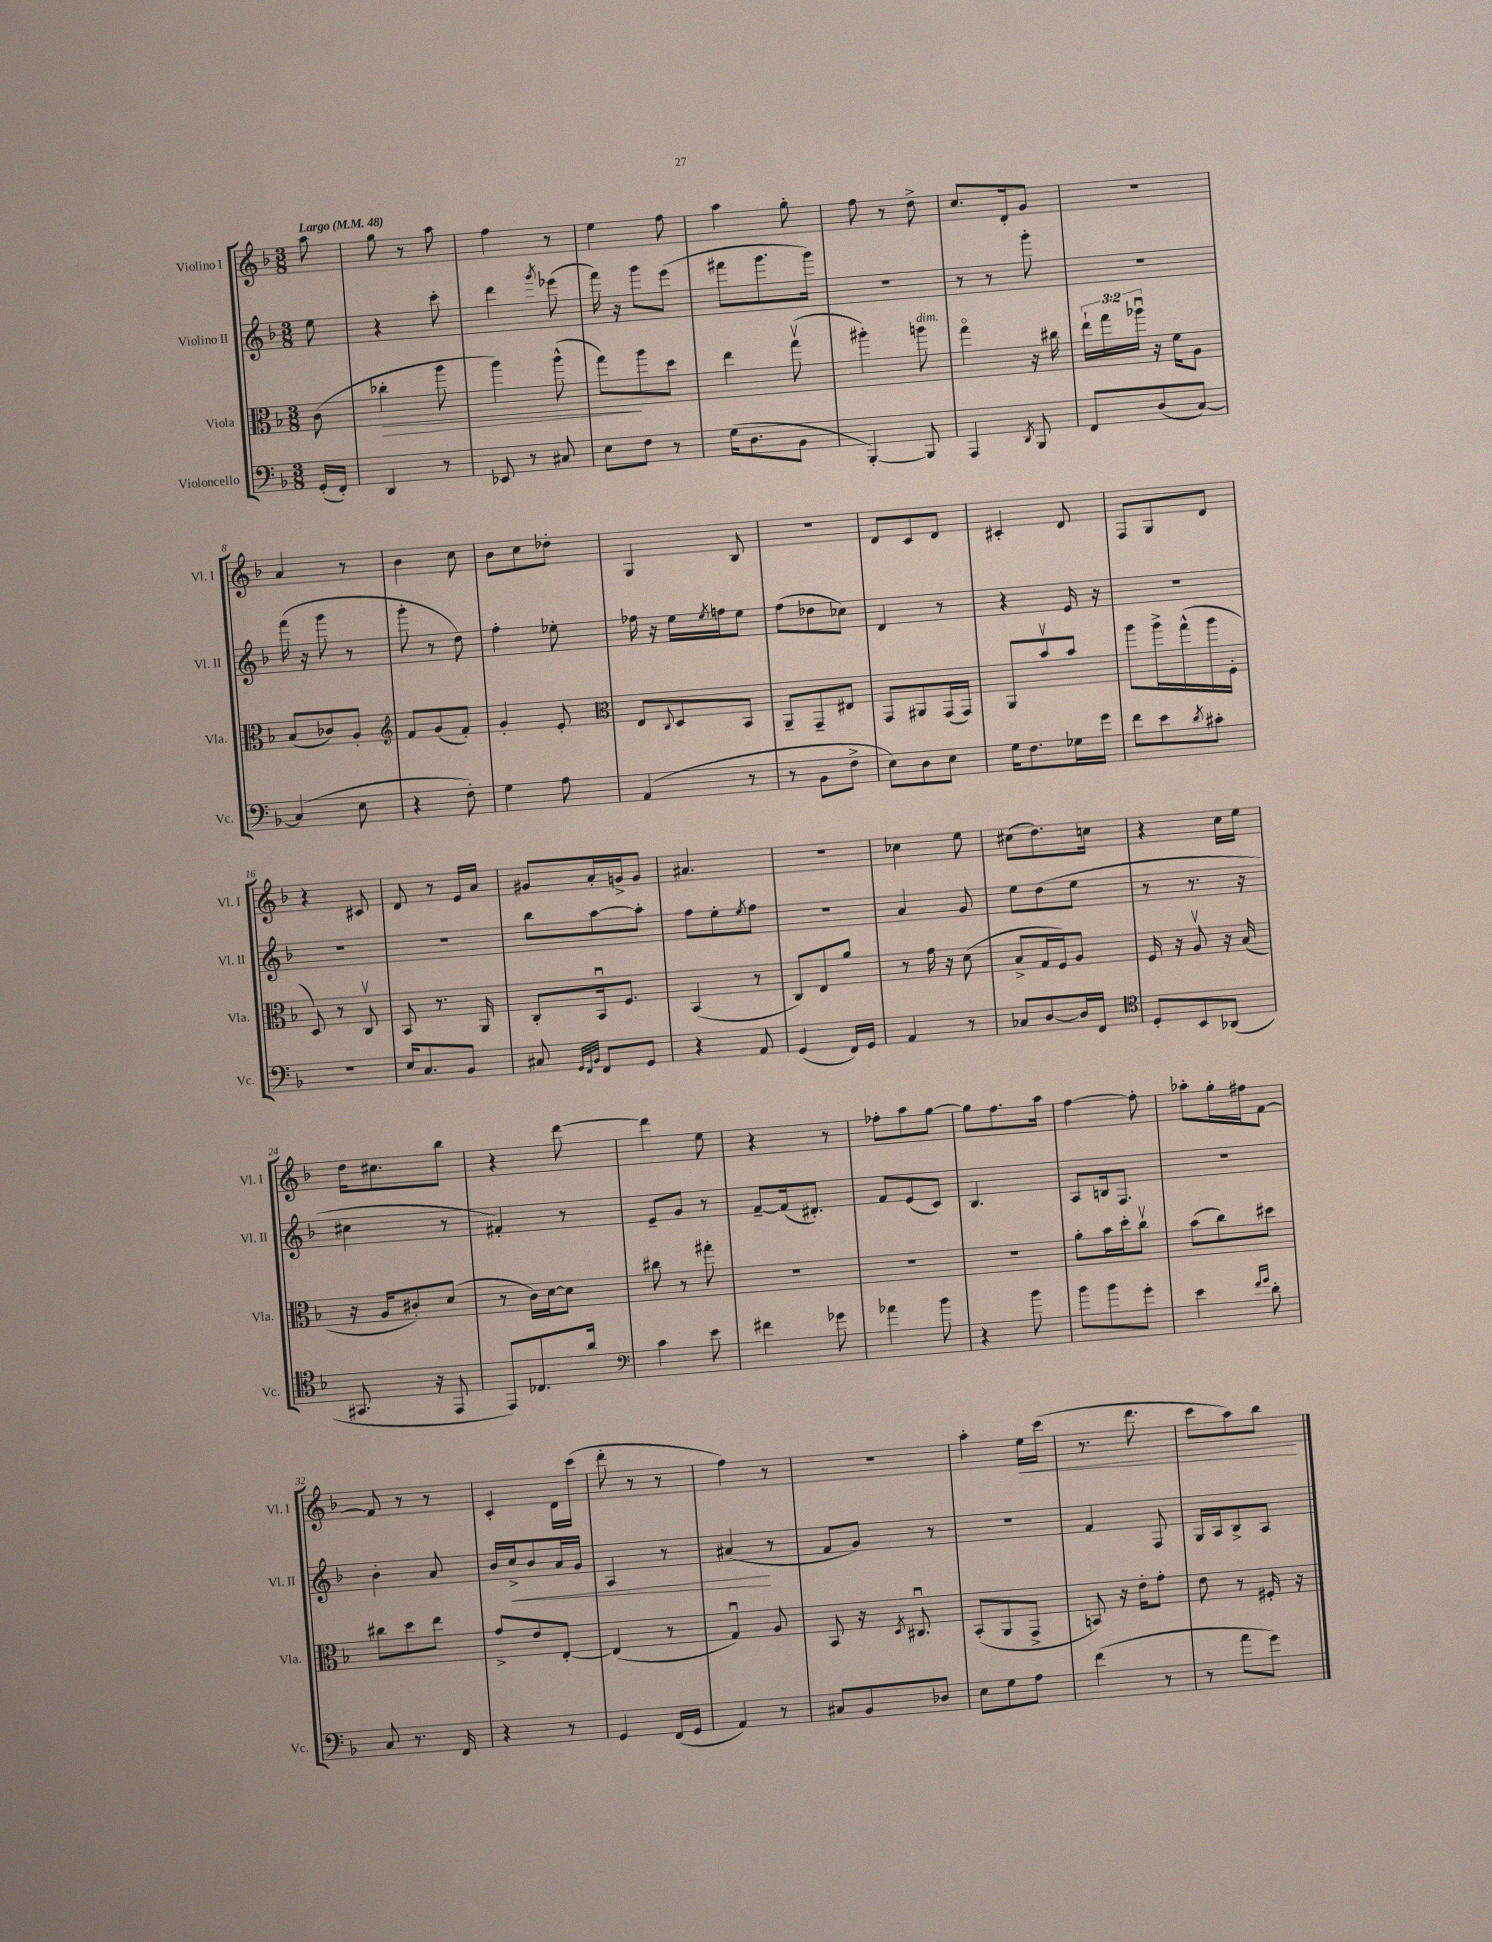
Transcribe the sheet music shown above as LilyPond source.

<<
\new StaffGroup <<
\new Staff = "s0" \with { instrumentName = "Violino I" shortInstrumentName = "Vl. I" } {
    \clef treble \key f \major \numericTimeSignature \time 3/8 \partial 8 \tempo "Largo" 4 = 48
    a''8 |
    g''8 r8 a''8 |
    f''4 r8 |
    e''4 f''8 |
    a''4 g''8-. |
    f''8 r8 d''8-> |
    c''8. d'16-. g'8 |
    R4. |
    a'4 r8 |
    bes'4 c''8 |
    bes'8 c''8 des''8-. |
    g4 bes8 |
    R4. |
    d'8 c'8 d'8 |
    cis'4-. d'8 |
    f8 g8 d'8 |
    r4 cis'8 |
    d'8 r8 e'16 a'16 |
    gis'8 a'16-. g'16-> g'8 |
    ais'4. |
    R4. |
    ces''4 e''8 |
    cis''8( d''8.) c''16 |
    r4 c''16 e''16 |
    d''16 cis''8. bes''8 |
    r4 d'''8~ |
    d'''4 e''8 |
    r4 r8 |
    fes''8-. a''8 g''8~ |
    g''8 f''8. a''16 |
    f''4~ f''8-. |
    aes''8-. g''16-. fis''16 f'8~ |
    f'8 r8 r8 |
    c'4-. d'16 c'''16( |
    d'''8-. r8 r8 |
    f''4) r8 |
    R4. |
    a''4-. e''16\< c'''16( |
    r8. d'''8. |
    c'''8 a''8) bes''8\! \bar "|." |
}
\new Staff = "s1" \with { instrumentName = "Violino II" shortInstrumentName = "Vl. II" } {
    \clef treble \key f \major \numericTimeSignature \time 3/8 \partial 8
    e''8 |
    r4 c'''8-. |
    d'''4 \acciaccatura { g'''8 } ees'''8( |
    f'''16) r16 g'''8 e'''8( |
    fis'''8 g'''8. g'''16) |
    r4. |
    r8 r8 g'''8-. |
    R4. |
    f'''16( r16 g'''8 r8 |
    g'''8-. r8 d''8) |
    f''4-. ees''8-. |
    fes''16 r16 e''16 \acciaccatura { e''8 } f''16 e''8 |
    f''8( des''8 ces''8) |
    d'4 r8 |
    r4 e'16 r16 |
    R4. |
    R4. |
    R4. |
    bes''8 a''8~ a''8-. |
    f''8 e''8-. \acciaccatura { e''8 } f''8 |
    R4. |
    a'4 g'8 |
    e''8 d''8( e''8 |
    r8 r8. r16 |
    cis''4 r8 |
    fis'4-.) r8 |
    e'8-- g'8 r8 |
    f'8~-- f'16( dis'8.-.) |
    f'8 e'8( c'8) |
    bes4. |
    a8 b16 f8. |
    r4. |
    bes'4-. a'8 |
    bes'16 c''16->\< bes'8 a'16 g'16 |
    a4 r8 |
    ais'4\!( r8 |
    f'8 g'8) r8 |
    R4. |
    f'4 f8 |
    g16 a16 bes8-> a8 \bar "|." |
}
\new Staff = "s2" \with { instrumentName = "Viola" shortInstrumentName = "Vla." } {
    \clef alto \key f \major \numericTimeSignature \time 3/8 \override Staff.TupletNumber.text = #tuplet-number::calc-fraction-text \partial 8
    c'8( |
    ces''4-.\> a''8 |
    a''4) a''8-^( |
    g''8\!) a''8 d''8 |
    e''4 g''8\upbow( |
    ais''4-.) a''8^\markup { \italic "dim." } |
    g''4\flageolet r16 cis''16 |
    \tuplet 3/2 { e''16-! g''16 aes''16\downbow } r16 f'16 a8 |
    bes8( ces'8) a8-. |
    \clef treble f'8 g'8( f'8-.) |
    g'4-. e'8-. |
    \clef alto e8 \appoggiatura { c8 } d8 bes,8 |
    a,8-- g,8-- eis8 |
    g,8 ais,8 g,16( g,16) |
    a,8 bes'8\upbow bes'8 |
    a''8 a''16-> g''16-^( a''16 f16-. |
    d8) r8 c8\upbow |
    bes,8 r8. a,16 |
    c8-. bes,16\downbow f8. |
    bes,4( r8 |
    c8) e8 a'8 |
    r8 g'16 r16 d'8( |
    bes8-> g16 f16) a8 |
    f16 r16 a8\upbow r16 bes16( |
    r16 a16 cis'8-.) d'8( |
    r8 c'16) d'16~ d'8 |
    cis''8 r8 gis''8-. |
    R4. |
    R4. |
    R4. |
    a'8-. bes'16 d''16-. c''8\upbow |
    bes'8( c''8) dis''8 |
    cis''8 d''8 e''8 |
    g'8-> e'8 e8~-. |
    e4( r8 |
    g4\downbow) a8 |
    bes,8 r16 \acciaccatura { d8 } cis8.\downbow |
    bes,8-.( a,8 g,8-> |
    b,8) r16 e'16-. g'8-. |
    e'8 r8 fis16-. r16 \bar "|." |
}
\new Staff = "s3" \with { instrumentName = "Violoncello" shortInstrumentName = "Vc." } {
    \clef bass \key f \major \numericTimeSignature \time 3/8 \partial 8
    g,16-.( f,16-.) |
    d,4 r8 |
    ees,8 r8 cis8 |
    e8 f8 r8 |
    g16( d8. bes,8 |
    bes,,4~-.) bes,,8 |
    a,,4 \acciaccatura { d,8 } bes,,8 |
    f,8 d8( c8~) |
    c4( e8 |
    r4 f8-.) |
    g4 a8 |
    a,4( r8 |
    r8 bes,8 f8-> |
    e8) d8 e8 |
    g16 f8. ges16 g'16 |
    f'8 e'8 \acciaccatura { d'8 } cis'8-. |
    R4. |
    e16 c8. bes,8 |
    cis8 \grace { g,32 f,32 bes,32 } f,8 g,8 |
    r4 a,8 |
    g,4( f,16) g,16 |
    a,4 r8 |
    ces8 d8~ d16 f,16 |
    \clef tenor d8-. bes,8 aes,8( |
    gis,8. r16 e,8 |
    e,8) ces8. a'16 |
    \clef bass c'4 e'8 |
    fis'4 ges'8 |
    aes'4 bes'8 |
    r4 bes'8 |
    bes'8 bes'8 g'8-. |
    e'4 \grace { f'16 g'16 } d'8-. |
    c8 r8. f,16 |
    r4 r8 |
    g,4 f,16( g,16 |
    a,4) r8 |
    cis8 bes,8 des8 |
    e8 g8 a8 |
    f'4( r8 |
    r8 a'8 g'8) \bar "|." |
}
>>
>>
